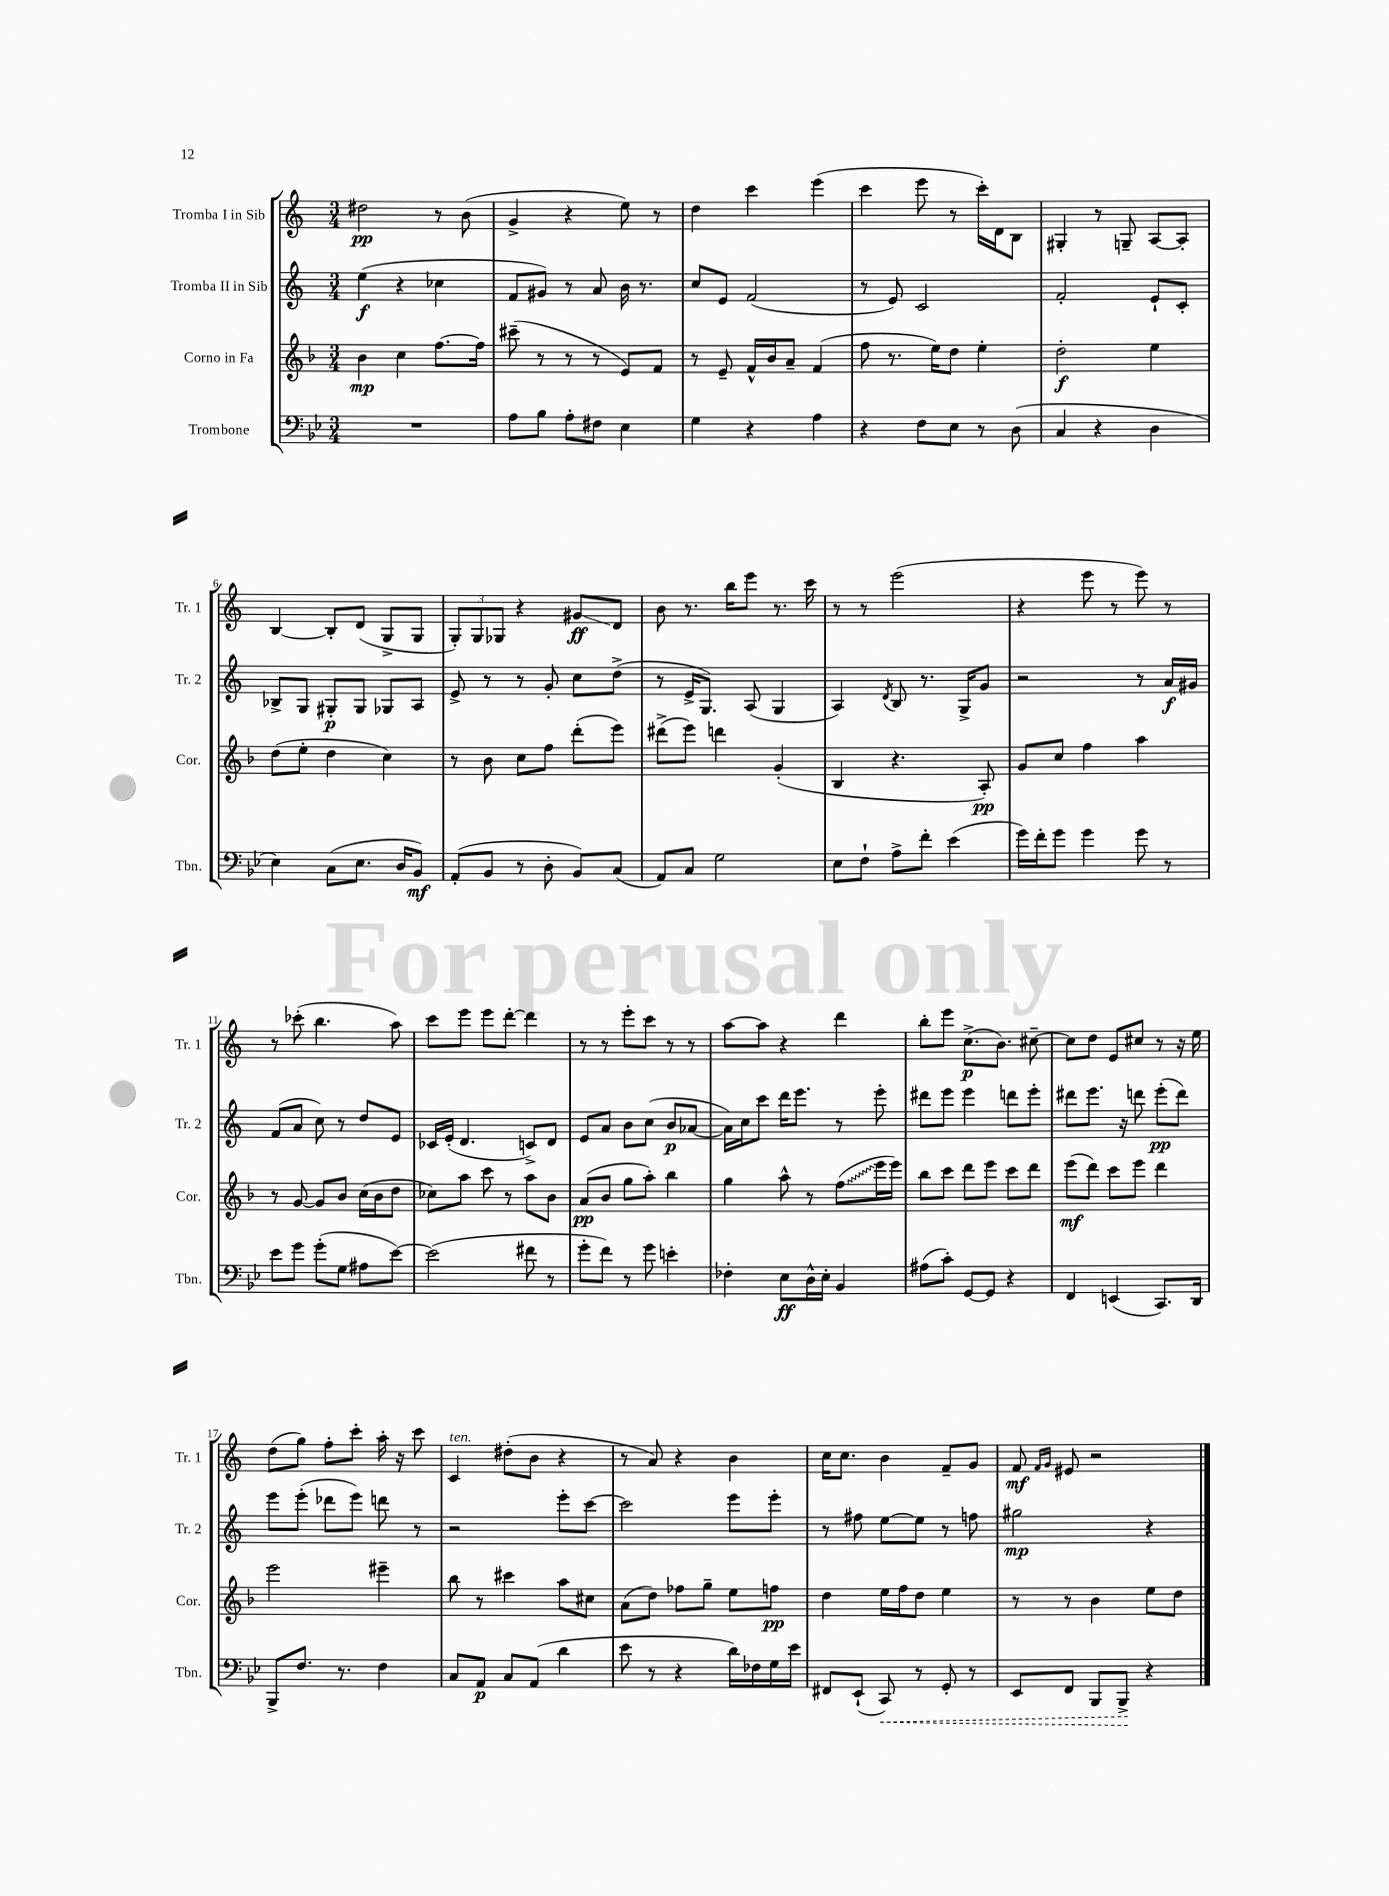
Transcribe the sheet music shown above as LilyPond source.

<<
\new StaffGroup <<
\new Staff = "s0" \with { instrumentName = "Tromba I in Sib" shortInstrumentName = "Tr. 1" } {
    \clef treble \key c \major \numericTimeSignature \time 3/4
    \autoBeamOff dis''2\pp r8 b'8( |
    g'4-> r4 e''8) r8 |
    d''4 c'''4 e'''4( |
    c'''4 e'''8 r8 c'''16[-.) d'16 b8] |
    gis4-. r8 g8-- a8[~ a8]-. |
    b4~ b8[-. d'8]( g8[-> g8] |
    \tuplet 3/2 { g8[-.) g8 ges8] } r4 gis'8[\glissando\ff d'8] |
    b'8 r8. b''16[ e'''8] r8. c'''16 |
    r8 r8 e'''2( |
    r4 e'''8 r8 e'''8) r8 |
    r8 ces'''8-.( b''4. a''8) |
    c'''8[ e'''8] e'''8[ d'''8]~-. d'''4 |
    r8 r8 e'''8[-. c'''8] r8 r8 |
    a''8[~ a''8] r4 d'''4 |
    b''8[-. e'''8] c''8.[->\p( b'8.]) cis''8~-- |
    cis''8[ d''8] e'8[ cis''8] r8 r16 e''16 |
    d''8[( g''8]) f''8[-. c'''8]-. a''16-. r16 c'''8 |
    c'4^\markup { \italic "ten." } dis''8[-.( b'8] r4 |
    r8 a'8) r4 b'4 |
    c''16[ c''8.] b'4 f'8[-- g'8] |
    f'8\mf \grace { f'16[ g'16] } eis'8 r2 \bar "|." |
}
\new Staff = "s1" \with { instrumentName = "Tromba II in Sib" shortInstrumentName = "Tr. 2" } {
    \clef treble \key c \major \numericTimeSignature \time 3/4
    \autoBeamOff e''4\f( r4 ces''4 |
    f'8[ gis'8]) r8 a'8 b'16 r8. |
    c''8[ e'8] f'2( |
    r8 e'8) c'2 |
    f'2-. e'8[-! c'8]-. |
    bes8[-> g8] gis8[-.\p gis8] ges8[ a8] |
    e'8-> r8 r8 g'8-. c''8[ d''8]->( |
    r8 e'16[-> g8.]) a8( g4 |
    a4) \acciaccatura { d'8 } b8 r8. g16[-> g'8] |
    r2 r8 a'16[\f gis'16] |
    f'8[( a'8] c''8) r8 d''8[ e'8] |
    ces'16[ e'16]-.( d'4. c'8[->) d'8] |
    e'8[ a'8] b'8[ c''8]( b'8[\p aes'8]~ |
    aes'16[) c''16 c'''8] d'''16[ e'''8.] r8 e'''8-. |
    dis'''8[ e'''8] e'''4 d'''8[ e'''8]-. |
    dis'''8[ e'''8.] r16 d'''8 e'''8[-.\pp( d'''8]) |
    e'''8[ e'''8]-.( des'''8[ e'''8]) d'''8 r8 |
    r2 e'''8[-. c'''8]~ |
    c'''2 e'''8[ e'''8]-. |
    r8 fis''8 e''8[~ e''8] r8 f''8 |
    gis''2\mp r4 \bar "|." |
}
\new Staff = "s2" \with { instrumentName = "Corno in Fa" shortInstrumentName = "Cor." } {
    \clef treble \key f \major \numericTimeSignature \time 3/4
    \autoBeamOff bes'4\mp c''4 f''8.[~ f''16] |
    cis'''8--( r8 r8 r8 e'8[) f'8] |
    r8 e'8-- f'16[-^ bes'16 a'8]-- f'4( |
    f''8 r8. e''16[) d''8] e''4-. |
    d''2-.\f e''4 |
    d''8[( e''8]-. d''4 c''4) |
    r8 bes'8 c''8[ f''8] d'''8[-.( e'''8]) |
    dis'''8[->( e'''8]) d'''4 g'4-.( |
    bes4 r4. a8-.\pp) |
    g'8[ c''8] f''4 a''4 |
    r8 g'8~ g'8[ bes'8] c''16[( bes'16 d''8] |
    ces''8[) a''8] c'''8 r8 a''8[ bes'8] |
    a'8[\pp( bes'8] g''8[ a''8]-.) bes''4 |
    g''4 a''8-^ r8 \once \override Glissando.style = #'zigzag f''8[\glissando( e'''16 e'''16]) |
    bes''8[ c'''8] d'''8[ e'''8] c'''8[ d'''8] |
    e'''8[\mf( d'''8]) c'''8[ e'''8] d'''4 |
    e'''2 eis'''4-- |
    bes''8 r8 cis'''4 a''8[ cis''8] |
    a'8[( d''8]) fes''8[ g''8]-- e''8[ f''8]\pp |
    d''4 e''16[ f''16 d''8] e''4 |
    r8 r8 bes'4 e''8[ d''8] \bar "|." |
}
\new Staff = "s3" \with { instrumentName = "Trombone" shortInstrumentName = "Tbn." } {
    \clef bass \key bes \major \numericTimeSignature \time 3/4
    \autoBeamOff R2. |
    a8[ bes8] a8[-. fis8] ees4 |
    g4 r4 a4 |
    r4 f8[ ees8] r8 d8( |
    c4 r4 d4 |
    ees4) c8[( ees8.] d16[ bes,8]\mf) |
    a,8[-.( bes,8] r8 d8-. bes,8[) c8]( |
    a,8[) c8] g2 |
    ees8[ f8]-! a8[-> f'8]-. ees'4( |
    g'16[) f'16-. g'8] g'4 g'8 r8 |
    ees'8[ g'8] g'8[-.( g8] ais8[ ees'8]~) |
    ees'2( fis'8 r8 |
    g'8[-. f'8]) r8 g'8 e'4-. |
    fes4-. ees8[\ff d16-^ ees16]-. bes,4 |
    ais8[( c'8]-.) g,8[~ g,8] r4 |
    f,4 e,4( c,8.[) d,16] |
    bes,,8[-> f8.] r8. f4 |
    c8[ a,8]\p c8[ a,8]( d'4 |
    ees'8 r8 r4 d'16[) fes16 g16 ees'16] |
    fis,8[ ees,8]-!( \once \override Hairpin.style = #'dashed-line c,8\<) r8 g,8-. r8 |
    ees,8[ f,8] bes,,8[ bes,,8]->\! r4 \bar "|." |
}
>>
>>
